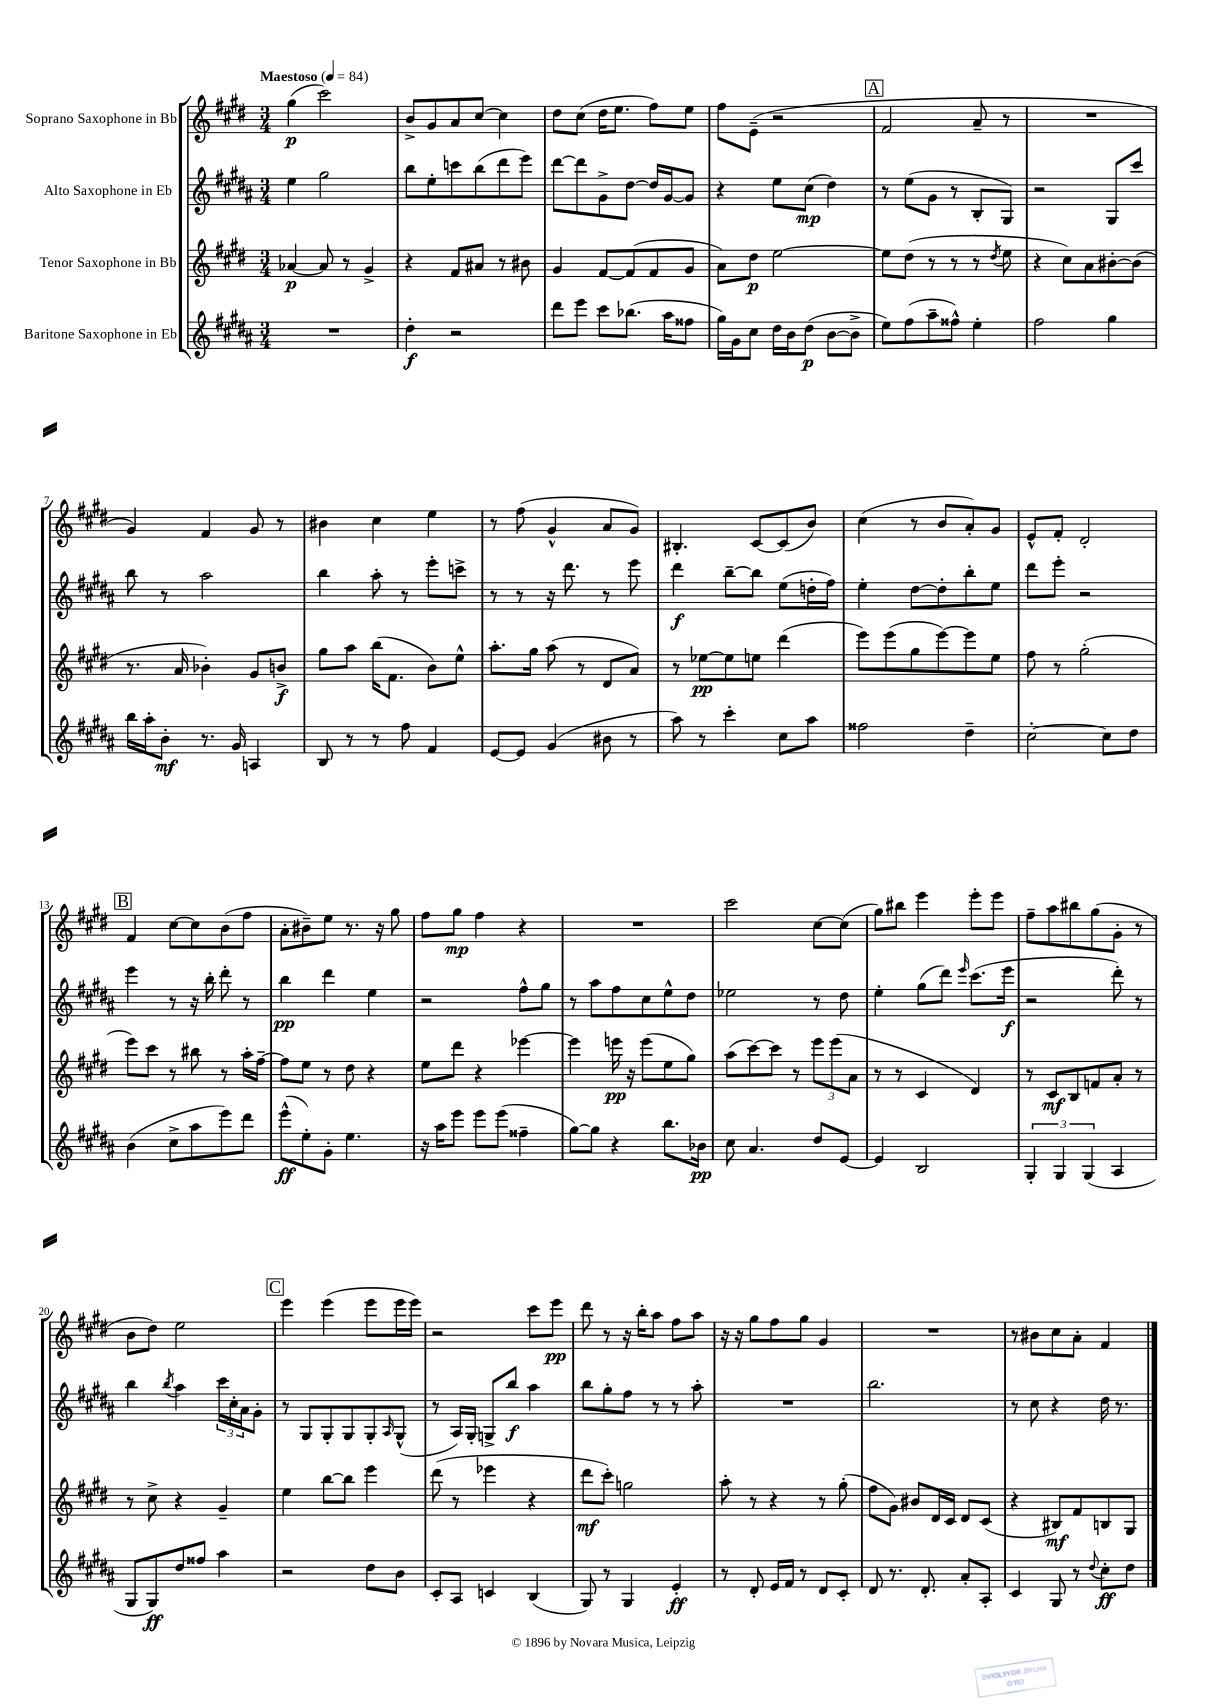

**kern	**dynam	**kern	**dynam	**kern	**dynam	**kern	**dynam
*part4	*part4	*part3	*part3	*part2	*part2	*part1	*part1
*staff4	*staff4	*staff3	*staff3	*staff2	*staff2	*staff1	*staff1
*I"Baritone Saxophone in Eb	*	*I"Tenor Saxophone in Bb	*	*I"Alto Saxophone in Eb	*	*I"Soprano Saxophone in Bb	*
*clefG2	*	*clefG2	*	*clefG2	*	*clefG2	*
*k[f#c#g#d#a#]	*	*k[f#c#g#d#]	*	*k[f#c#g#d#a#]	*	*k[f#c#g#d#]	*
*M3/4	*	*M3/4	*	*M3/4	*	*M3/4	*
*MM84	*	*MM84	*	*MM84	*	*MM84	*
=1	=1	=1	=1	=1	=1	=1	=1
!	!	!	!	!	!	!LO:TX:a:B:t=Maestoso	!
2.r	.	[4a-X/	p	4ee\	.	(4gg#\	p
.	.	8a-/]	.	2gg#\	.	2ccc#\)	.
.	.	8r	.	.	.	.	.
.	.	4g#^/	.	.	.	.	.
=2	=2	=2	=2	=2	=2	=2	=2
4dd#'\	f	4r	.	8bb\L	.	8b^/L	.
.	.	.	.	8ee'\	.	8g#/	.
2r	.	8f#/L	.	8cccn\	.	8a/	.
.	.	8a#X/J	.	(8bb\	.	[8cc#/J	.
.	.	8r	.	8ddd#\	.	4cc#\]	.
.	.	8b#X\	.	8eee\J)	.	.	.
=3	=3	=3	=3	=3	=3	=3	=3
8ddd#\L	.	4g#/	.	[8ddd#\L	.	8dd#\L	.
8eee\J	.	.	.	8ddd#\]	.	(8cc#\J	.
8ccc#\L	.	[8f#/L	.	8g#^\	.	16dd#\KL	.
.	.	.	.	.	.	8.ee\J	.
(8.bb-X\J	.	(8f#/]	.	[8dd#\J	.	.	.
.	.	8f#/	.	16dd#/LL]	.	8ff#\L)	.
16aa#\KL	.	.	.	[16g#/J	.	.	.
8ff##X\J	.	8g#/J	.	8g#/J]	.	8ee\J	.
=4	=4	=4	=4	=4	=4	=4	=4
16gg#\LL)	.	8a\L)	.	4r	.	8ff#\L	.
16g#\J	.	.	.	.	.	.	.
8cc#\J	.	8dd#\J	p	.	.	(8e~\J	.
16dd#\LL	.	[2ee\	.	8ee\L	.	2r	.
16b\J	.	.	.	.	.	.	.
(8dd#\J	p	.	.	(8cc#\J	mp	.	.
[8b\L	.	.	.	4dd#\)	.	.	.
8b^\J]	.	.	.	.	.	.	.
!!LO:REH:place=s1:t=A
=5	=5	=5	=5	=5	=5	=5	=5
8ee\L)	.	8ee\L]	.	8r	.	2f#/	.
(8ff#\	.	(8dd#\J	.	(8ee\L	.	.	.
8aa#~\	.	8r	.	8g#\J	.	.	.
8ff##X^^\J)	.	8r	.	8r	.	.	.
4ee'\	.	8r	.	8B'/L	.	8a~/	.
.	.	8qdd#/	.	.	.	.	.
.	.	8ee\	.	8G#/J)	.	8r	.
=6	=6	=6	=6	=6	=6	=6	=6
2ff#\	.	4r	.	2r	.	2.r	.
.	.	8cc#\L)	.	.	.	.	.
.	.	8a\	.	.	.	.	.
4gg#\	.	[8b#X'\	.	8G#/L	.	.	.
.	.	(8b#\J]	.	8ccc#/J	.	.	.
!!LO:LB:g=z
=7	=7	=7	=7	=7	=7	=7	=7
16bb\LL	.	8.r	.	8bb\	.	4g#/)	.
16aa#'\J	.	.	.	.	.	.	.
8b'\J	mf	.	.	8r	.	.	.
.	.	16a/	.	.	.	.	.
8.r	.	4b-X'\)	.	2aa#\	.	4f#/	.
16g#/	.	.	.	.	.	.	.
4An/	.	8g#/L	.	.	.	8g#/	.
.	.	8bn^/J	f	.	.	8r	.
=8	=8	=8	=8	=8	=8	=8	=8
8B/	.	8gg#\L	.	4bb\	.	4b#X\	.
8r	.	8aa\J	.	.	.	.	.
8r	.	(16bb\KL	.	8aa#'\	.	4cc#\	.
.	.	8.f#\J	.	.	.	.	.
8ff#\	.	.	.	8r	.	.	.
4f#/	.	8b\L)	.	8eee'\L	.	4ee\	.
.	.	8ee^^\J	.	8cccn^\J	.	.	.
=9	=9	=9	=9	=9	=9	=9	=9
[8e/L	.	8.aa'\L	.	8r	.	8r	.
8e/J]	.	.	.	8r	.	(8ff#\	.
.	.	16gg#\Jk	.	.	.	.	.
(4g#/	.	(8aa\	.	16r	.	4g#^^/	.
.	.	.	.	8.ddd#\	.	.	.
.	.	8r	.	.	.	.	.
8b#X\	.	8d#/L	.	8r	.	8a/L	.
8r	.	8a/J)	.	8eee\	.	8g#/J)	.
=10	=10	=10	=10	=10	=10	=10	=10
8aa#\)	.	8r	.	4ddd#\	f	4.B#X'/	.
8r	.	[8ee-X\L	pp	.	.	.	.
4ccc#'\	.	8ee-\]	.	[8bb~\L	.	.	.
.	.	8een\J	.	8bb\J]	.	[8c#/L	.
8cc#\L	.	(4ddd#\	.	(8ee\L	.	(8c#/]	.
8aa#\J	.	.	.	16ddn'\L	.	8b/J)	.
.	.	.	.	16ff#\JJ)	.	.	.
=11	=11	=11	=11	=11	=11	=11	=11
2ff##X\	.	8eee\L)	.	4ee'\	.	(4cc#\	.
.	.	(8eee\	.	.	.	.	.
.	.	8gg#\	.	[8dd#\L	.	8r	.
.	.	[8eee\)	.	8dd#'\]	.	8b/L	.
4dd#~\	.	8eee\]	.	8bb'\	.	8a'/)	.
.	.	8ee\J	.	8ee\J	.	8g#/J	.
=12	=12	=12	=12	=12	=12	=12	=12
[2cc#'\	.	8ff#\	.	8ddd#\L	.	8e^^/L	.
.	.	8r	.	8eee'\J	.	8f#'/J	.
.	.	(2gg#'\	.	2r	.	2d#'/	.
8cc#\L]	.	.	.	.	.	.	.
8dd#\J	.	.	.	.	.	.	.
!!LO:LB:g=z
!!LO:REH:place=s1:t=B
=13	=13	=13	=13	=13	=13	=13	=13
(4b\	.	8eee\L)	.	4eee\	.	4f#/	.
.	.	8ccc#\J	.	.	.	.	.
8cc#^\L	.	8r	.	8r	.	[8cc#\L	.
8aa#\	.	8bb#X\	.	16r	.	8cc#\]	.
.	.	.	.	16bb'\	.	.	.
8eee\)	.	8r	.	8ddd#'\	.	(8b\	.
8ddd#\J	.	16aa'\LL	.	8r	.	8ff#\J	.
.	.	[16ff#~\JJ	.	.	.	.	.
=14	=14	=14	=14	=14	=14	=14	=14
(8eee^^\L	ff	8ff#\L]	.	4bb\	pp	8a'\L	.
8ee'\)	.	8ee\J	.	.	.	8b#X~\)	.
8g#'\J	.	8r	.	4ddd#\	.	8ee\J	.
4.ee\	.	8dd#\	.	.	.	8.r	.
.	.	4r	.	4ee\	.	.	.
.	.	.	.	.	.	16r	.
.	.	.	.	.	.	8gg#\	.
=15	=15	=15	=15	=15	=15	=15	=15
16r	.	8ee\L	.	2r	.	8ff#\L	.
16aa#\KL	.	.	.	.	.	.	.
8eee\J	.	8ddd#\J	.	.	.	8gg#\J	mp
8eee\L	.	4r	.	.	.	4ff#\	.
(8eee\J	.	.	.	.	.	.	.
4ff##X~\	.	[4eee-X\	.	8ff#^^\L	.	4r	.
.	.	.	.	8gg#\J	.	.	.
=16	=16	=16	=16	=16	=16	=16	=16
[8gg#\L)	.	4eee-\]	.	8r	.	2.r	.
8gg#\J]	.	.	.	8aa#\L	.	.	.
4r	.	16eeen\	pp	8ff#\	.	.	.
.	.	16r	.	.	.	.	.
.	.	(8eee\L	.	8cc#\	.	.	.
8.bb\L	.	8ee\	.	8ee^^\	.	.	.
.	.	8gg#\J)	.	8dd#\J	.	.	.
16b-X\Jk	pp	.	.	.	.	.	.
=17	=17	=17	=17	=17	=17	=17	=17
8cc#\	.	(8aa\L	.	2ee-X\	.	2ccc#\	.
4.a#/	.	[8ccc#\)	.	.	.	.	.
.	.	8ccc#\J]	.	.	.	.	.
.	.	8r	.	.	.	.	.
8dd#/L	.	12eee\L	.	8r	.	[8cc#\L	.
.	.	(12eee\	.	.	.	.	.
[8e/J	.	.	.	8dd#\	.	(8cc#\J]	.
.	.	12a\J	.	.	.	.	.
=18	=18	=18	=18	=18	=18	=18	=18
4e/]	.	8r	.	4ee'\	.	8gg#\L)	.
.	.	8r	.	.	.	8bb#X\J	.
2B/	.	4c#/	.	(8gg#\L	.	4eee\	.
.	.	.	.	8ddd#\J)	.	.	.
.	.	.	.	16qqeee/	.	.	.
.	.	4d#/)	.	(8.ccc#\L	.	8eee'\L	.
.	.	.	.	.	.	8eee\J	.
.	.	.	.	16eee\Jk	f	.	.
=19	=19	=19	=19	=19	=19	=19	=19
6G#'/	.	8r	.	2r	.	8ff#~\L	.
.	.	8c#/L	mf	.	.	8aa\	.
6G#/	.	.	.	.	.	.	.
.	.	8B/	.	.	.	8bb#X\	.
(6G#/	.	.	.	.	.	.	.
.	.	8fn/	.	.	.	(8gg#\	.
4A#/	.	8a'/J	.	8ddd#'\)	.	8g#'\J	.
.	.	8r	.	8r	.	8r	.
!!LO:LB:g=z
=20	=20	=20	=20	=20	=20	=20	=20
8G#/L	.	8r	.	4bb\	.	8b\L	.
8G#/)	ff	8cc#^\	.	.	.	8dd#\J)	.
.	.	.	.	8qbb/	.	.	.
8dd#/	.	4r	.	4aa#\	.	2ee\	.
8ff##X/J	.	.	.	.	.	.	.
4aa#\	.	4g#~/	.	24ccc#\LL	.	.	.
.	.	.	.	24cc#'\	.	.	.
.	.	.	.	24a#\J	.	.	.
.	.	.	.	8g#'\J	.	.	.
!!LO:REH:place=s1:t=C
=21	=21	=21	=21	=21	=21	=21	=21
2r	.	4ee\	.	8r	.	4eee\	.
.	.	.	.	8G#/L	.	.	.
.	.	[8bb\L	.	8G#'/	.	(4eee\	.
.	.	8bb\J]	.	8G#/	.	.	.
8dd#\L	.	4eee\	.	8G#'/	.	8eee\L	.
.	.	.	.	16qqA#/	.	.	.
8b\J	.	.	.	(8G#^^/J	.	16eee\L	.
.	.	.	.	.	.	16eee\JJ)	.
=22	=22	=22	=22	=22	=22	=22	=22
8c#'/L	.	(8ddd#\	.	8r	.	2r	.
8A#/J	.	8r	.	16A#/LL)	.	.	.
.	.	.	.	16G#'/JJ	.	.	.
4cn/	.	4eee-X\	.	8Gn^/L	.	.	.
.	.	.	.	8bb/J	f	.	.
(4B/	.	4r	.	4aa#\	.	8ccc#\L	.
.	.	.	.	.	.	8eee\J	pp
=23	=23	=23	=23	=23	=23	=23	=23
8G#/)	.	8ddd#\L	mf	8bb\L	.	8ddd#\	.
8r	.	8ccc#'\J)	.	8gg#'\	.	8r	.
4G#/	.	2ggn\	.	8ff#\J	.	16r	.
.	.	.	.	.	.	16bb'\KL	.
.	.	.	.	8r	.	8aa\J	.
4e'/	ff	.	.	8r	.	8ff#\L	.
.	.	.	.	8aa#'\	.	8aa\J	.
=24	=24	=24	=24	=24	=24	=24	=24
8r	.	8aa'\	.	2.r	.	16r	.
.	.	.	.	.	.	16r	.
8d#'/	.	8r	.	.	.	8gg#\L	.
16e/LL	.	4r	.	.	.	8ff#\	.
16f#/JJ	.	.	.	.	.	.	.
8r	.	.	.	.	.	8gg#\J	.
8d#/L	.	8r	.	.	.	4g#/	.
8c#'/J	.	(8gg#'\	.	.	.	.	.
=25	=25	=25	=25	=25	=25	=25	=25
8d#/	.	8ff#\L	.	2.bb\	.	2.r	.
8.r	.	8g#\J)	.	.	.	.	.
.	.	8b#X/L	.	.	.	.	.
8.d#'/	.	.	.	.	.	.	.
.	.	16d#/L	.	.	.	.	.
.	.	16c#/JJ	.	.	.	.	.
8a#'/L	.	8d#/L	.	.	.	.	.
8A#'/J	.	(8c#/J	.	.	.	.	.
=26	=26	=26	=26	=26	=26	=26	=26
4c#/	.	4r	.	8r	.	8r	.
.	.	.	.	8cc#\	.	8b#X\L	.
8G#/	.	8B#X/L)	mf	4r	.	8cc#\	.
8r	.	8f#/	.	.	.	8a'\J	.
8qqdd#/	.	.	.	.	.	.	.
8cc#'\L	ff	8Bn/	.	16dd#\	.	4f#/	.
.	.	.	.	8.r	.	.	.
8dd#\J	.	8G#/J	.	.	.	.	.
==	==	==	==	==	==	==	==
*-	*-	*-	*-	*-	*-	*-	*-
